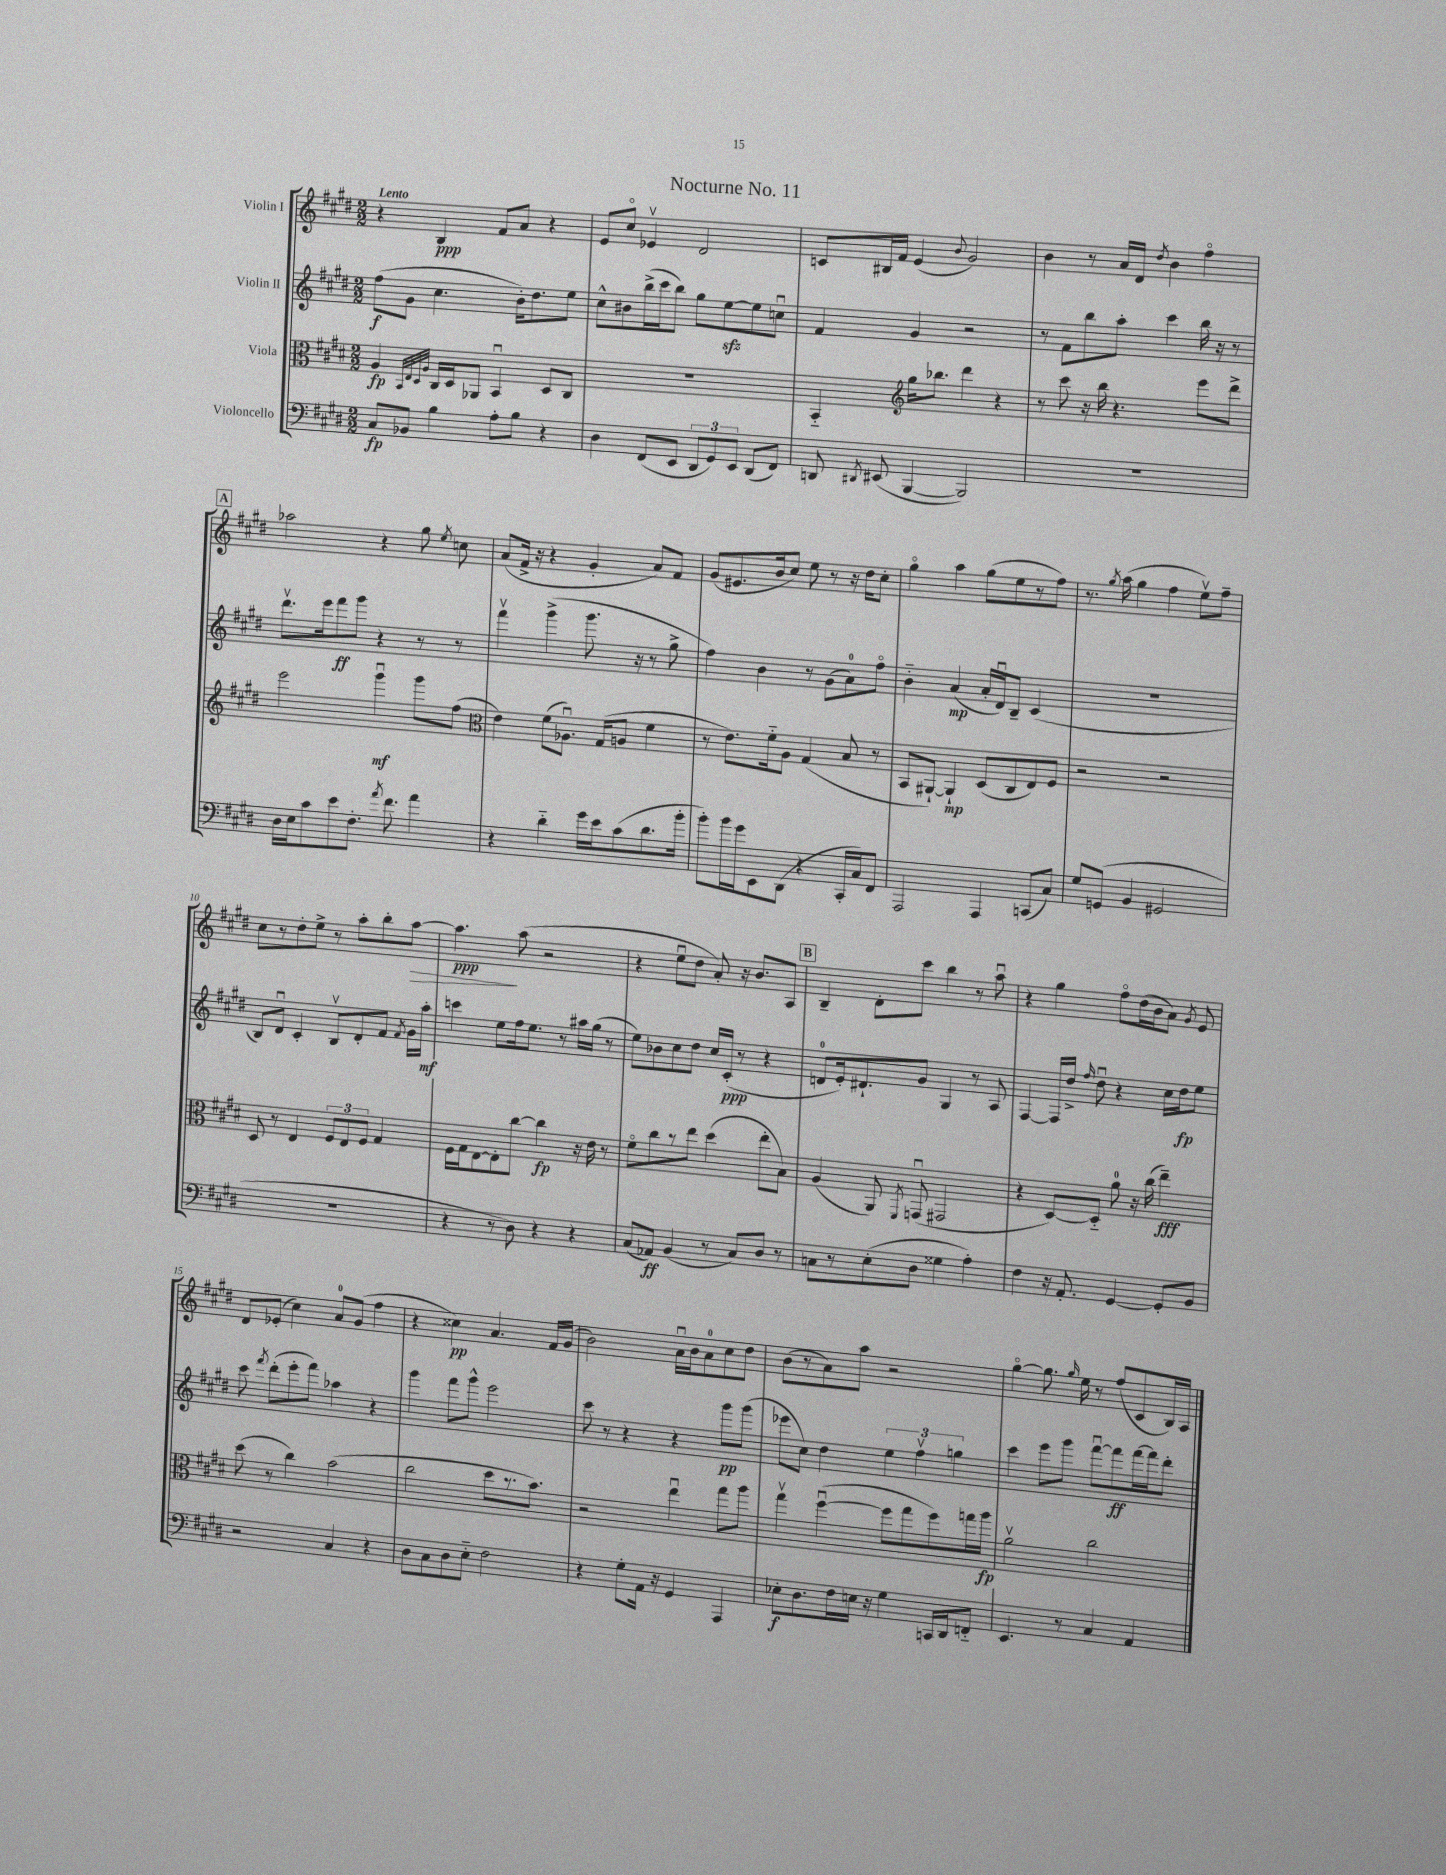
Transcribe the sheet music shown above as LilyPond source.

\header { title = "Nocturne No. 11" }
<<
\new StaffGroup <<
\new Staff = "s0" \with { instrumentName = "Violin I" } {
    \clef treble \key e \major \numericTimeSignature \time 2/2 \tempo "Lento"
    \autoBeamOff r4 b4\ppp fis'8[ a'8] r4 |
    e'8[ cis''8]\flageolet ees'4\upbow dis'2 |
    c'8[ bis16 fis'16] e'4( \appoggiatura { b'8 } gis'2) |
    b'4 r8 a'16[ dis'16] \acciaccatura { dis''8 } b'4 fis''4\flageolet |
    \mark \markup { \box "A" } aes''2 r4 gis''8 \acciaccatura { e''8 } c''8 |
    a'8[( fis'16]-> r16 r4 gis'4-. a'8[) fis'8] |
    gis'8[( eis'8. b'16 cis''8]) e''8 r8 r16 dis''16[ cis''8]-. |
    gis''4\flageolet a''4 gis''8[( e''8 r8 fis''8]) |
    r8. \acciaccatura { gis''8 } a''16( gis''4 fis''4 e''8[\upbow) fis''8]-- |
    cis''8[ r8 dis''8-. e''8]-> r8 a''8[-. b''8-. a''8]~\> |
    a''4.\ppp\! a''8( r2 |
    r4 e''8[\downbow dis''8] a'8-.) r16 b'8.[ a8] |
    \mark \markup { \box "B" } b4-- dis'8[-. cis'''8] b''4 r8 a''8\downbow |
    r4 gis''4 fis''8[\flageolet dis''16( b'16 a'8]) \acciaccatura { gis'8 } e'8 |
    dis'8[ ees'8]-.( cis''4) a'8[-0 gis'8]( fis''4 |
    r4 cisis''4\pp) a'4. fis'16[ gis'16]( |
    b'2) a'16[\downbow b'16 a'8-0 cis''8 dis''8] |
    b'8[( r8 a'8) a''8] r2 |
    gis''4~\flageolet gis''8. \grace { gis''16 } e''16 r8 fis''8[( cis'8 b16) a16] \bar "|." |
}
\new Staff = "s1" \with { instrumentName = "Violin II" } {
    \clef treble \key e \major \numericTimeSignature \time 2/2
    \autoBeamOff fis''8[\f( gis'8] cis''4. b'16[-.) dis''8. e''8] |
    cis''8[-^ bis'8 b''16->( cis'''16 b''8]) gis''8[ e''8~\sfz e''8 c''8]\downbow |
    fis'4 gis'4 r2 |
    r8 fis'8[ b''8 a''8]-. cis'''4 b''16 r16 r8 |
    \mark \markup { \box "A" } dis'''8.[\upbow e'''16 fis'''8\ff gis'''8] r4 r8 r8 |
    fis'''4\upbow gis'''4->( gis'''8. r16 r8 gis''8-> |
    fis''4) b'4 r8 gis'8[( a'8-0) fis''8]\flageolet |
    b'4-_ a'4\mp( a'16[-. dis'16\downbow) b8]-- cis'4( |
    R1 |
    b8[) dis'8]\downbow cis'4-. b8[\upbow dis'8-. fis'8] \acciaccatura { fis'8 } gis'16[ a''16]-.\mf |
    c'''4 e''8[ fis''16 e''8.] r8 ais''16[ gis''16]( r8 |
    e''8[) bes'8 cis''8 dis''8] cis''16[ cis'16]-.\ppp( r8 r4 |
    \mark \markup { \box "B" } d'8[-0 e'16-.) dis'8.-! gis'8] gis4 r8 a8 |
    fis4~ fis16[ dis''16]-> \grace { fis''16 } dis''8\downbow r4 cis''16[ dis''16\fp e''8] |
    cis'''8 \acciaccatura { fis'''8 } dis'''8[-.( e'''8-. fis'''8]) aes''4 r4 |
    gis'''4 fis'''8[ gis'''8]-^ e'''2 |
    cis'''8 r8 r4 r4 gis'''8[\pp gis'''8]( |
    ees'''8[ cis''8]) dis''4 \tuplet 3/2 { e''4 fis''4\upbow g''4 } |
    cis'''4 e'''8[ gis'''8] fis'''8[~\downbow fis'''8\ff fis'''16~ fis'''16 dis'''8]-. \bar "|." |
}
\new Staff = "s2" \with { instrumentName = "Viola" } {
    \clef alto \key e \major \numericTimeSignature \time 2/2
    \autoBeamOff a4\fp \grace { b,32[ e32 dis32 a32] } cis16[ dis16 aes,8] b,4\downbow dis8[ cis8] |
    R1 |
    b,4-_ \clef treble gis''16[ bes''8.] dis'''4 r4 |
    r8 cis'''8 r16 b''16 r4. e'''8[ dis'''8]-> |
    \mark \markup { \box "A" } e'''2 gis'''4\downbow\mf gis'''8[ fis''8]( |
    \clef alto e'4) fis'8[( aes8.]\downbow) gis16[( a8] fis'4 |
    r8 e'8.[) fis'16-_ a8] gis4( b8 r8 |
    b,8[ ais,8]~-!) ais,4-!\mp dis8[( cis8 e8) fis8] |
    r2 r2 |
    dis8 r8 e4 \tuplet 3/2 { fis8[ e8 fis8] } gis4 |
    fis16[ gis16 e8~ e8-. cis''8]~ cis''4\fp r16 e'16 r8 |
    fis'8[\flageolet cis''8 r8 e''8] dis''4( e''8[-. b8]) |
    \mark \markup { \box "B" } a4( a,8) \acciaccatura { fis,8 } g,8\downbow( gis,2 |
    r4 dis8[~) dis8]-_ a'8-0 r16 cis''16( e''4--\fff) |
    dis''8( r8 cis''4) b'2( |
    cis''2 dis''8[ r8. b'8.]) |
    r2 e''4\downbow gis''8[ a''8] |
    gis''4\upbow fis''4~\downbow( fis''8[ gis''8 fis''8) g''16 a''16]\fp |
    a'2\upbow cis''2 \bar "|." |
}
\new Staff = "s3" \with { instrumentName = "Violoncello" } {
    \clef bass \key e \major \numericTimeSignature \time 2/2
    \autoBeamOff cis8[\fp bes,8] b4 a8[-. b8] r4 |
    dis4 fis,8[( e,8] \tuplet 3/2 { dis,8[ gis,8) e,8] } dis,8[( fis,8]) |
    d,8 \acciaccatura { dis,8 } eis,8( b,,4~ b,,2) |
    R1 |
    \mark \markup { \box "A" } dis16[ e16 cis'8 e'8 fis8.]-. \acciaccatura { a'8 } fis'8. a'4 |
    r4 dis'4-_ gis'16[ e'16 cis'8( dis'8. b'16]-. |
    b'8[-.) b'16 gis'16 e,8 dis,8]( r4 cis,16[-. cis16) fis,8] |
    a,,2 a,,4 c,8[( cis8]) |
    gis8[ g,8]( b,4 gis,2 |
    R1 |
    r4 r8 dis8) r4 r4 |
    cis8[( aes,8]\ff) b,4( r8 cis8[) dis8] r8 |
    \mark \markup { \box "B" } c8[ r8 e8-.( dis8] gisis4 a4-.) |
    fis4 r16 a,8.-. gis,4~ gis,8[-. b,8] |
    r2 cis4 r4 |
    dis8[ cis8 dis8 e8]-_ fis2 |
    r4 gis8[-. a,16] r16 gis,4 a,,4 |
    ees8[-.\f dis8. fis16 e16] r16 gis4 c,16[ dis,16 f,8]-_ |
    e,4. r8 cis4 a,4 \bar "|." |
}
>>
>>
